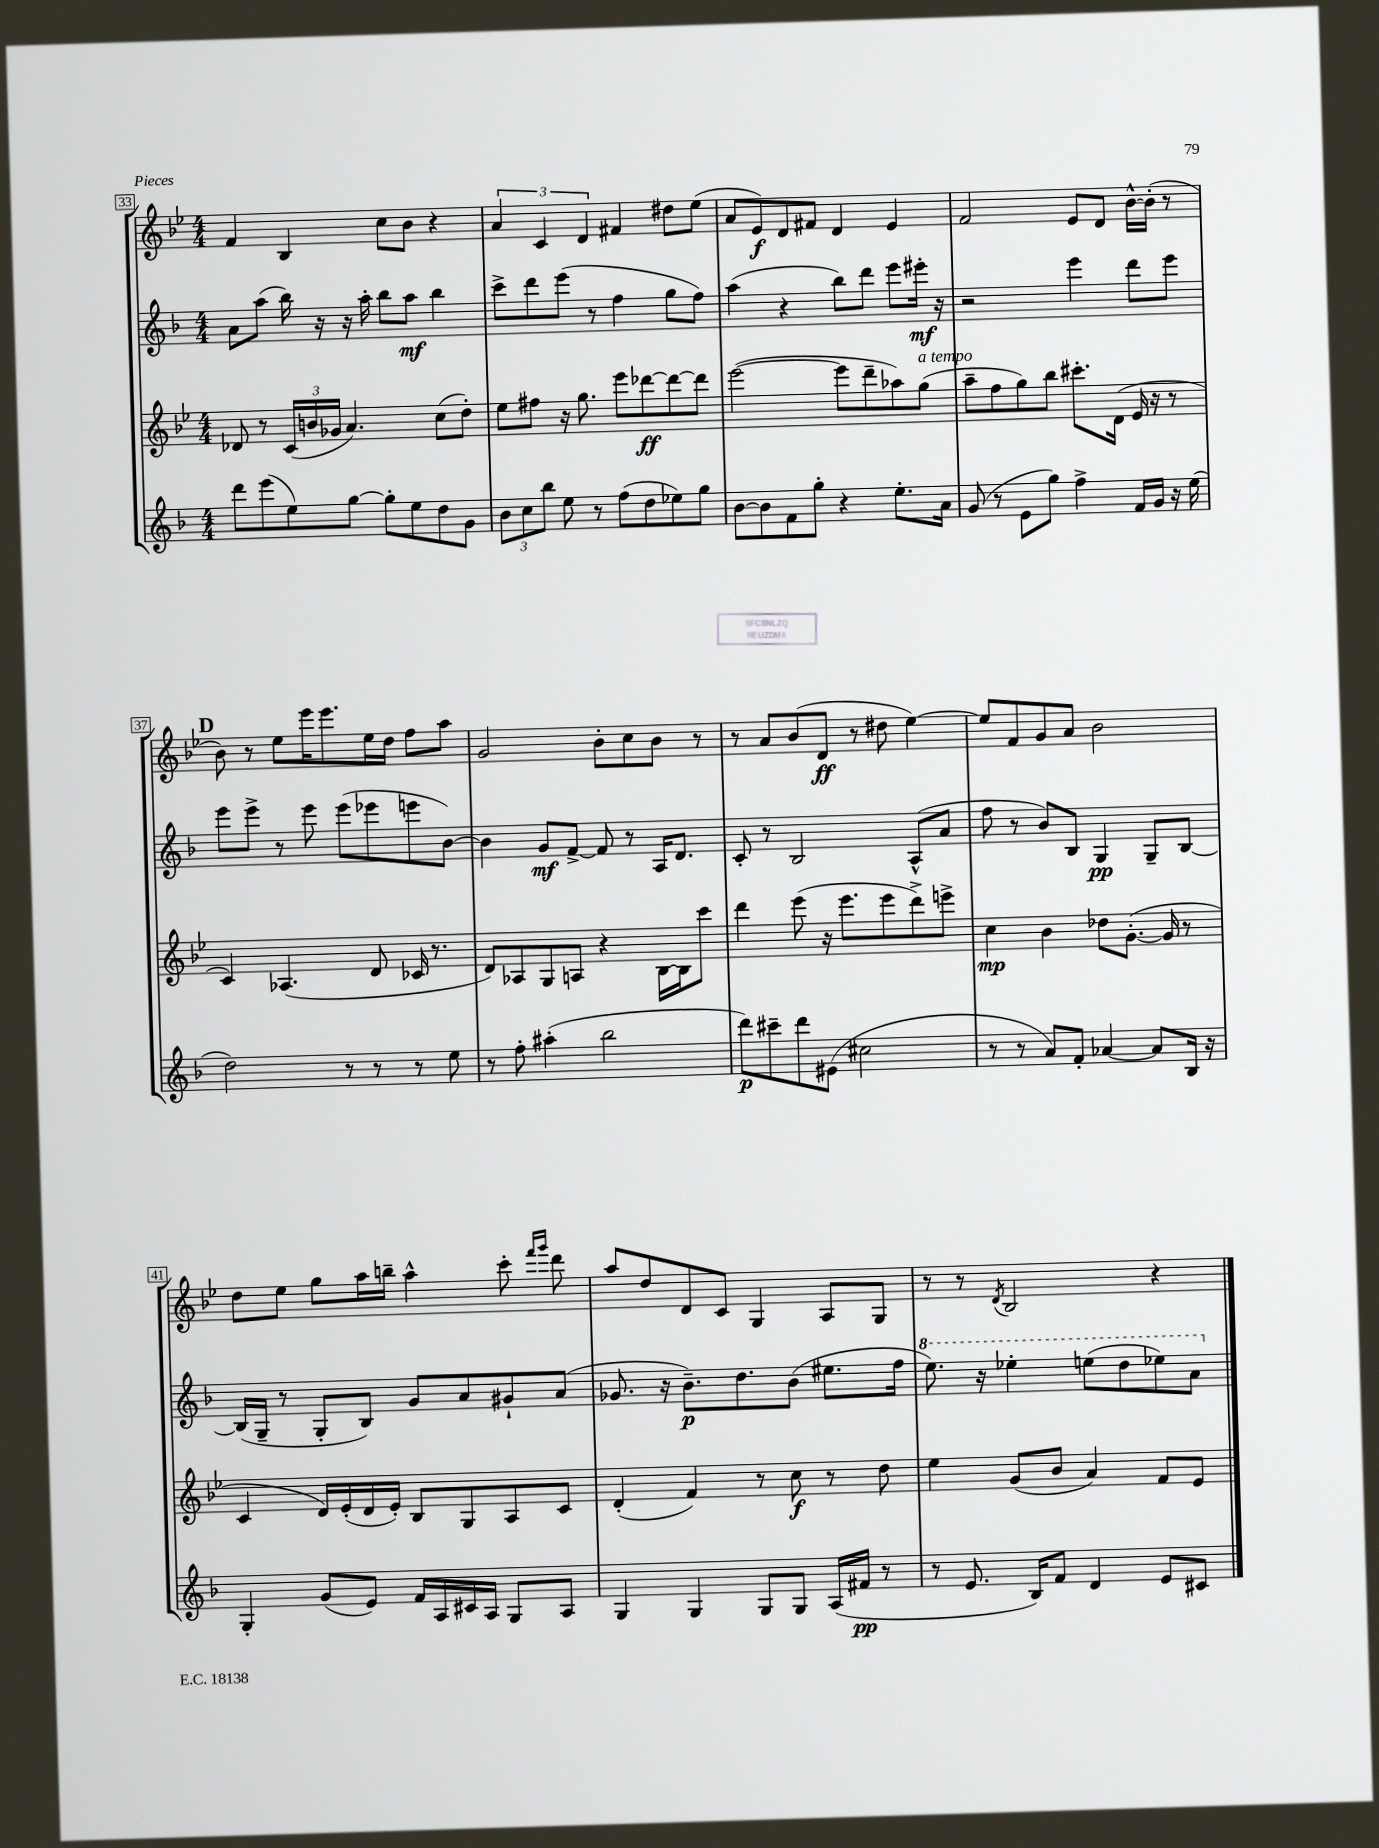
<<
\new StaffGroup <<
\new Staff = "s0" {
    \clef treble \key bes \major \numericTimeSignature \time 4/4
    f'4 bes4 c''8 bes'8 r4 |
    \tuplet 3/2 { a'4 c'4 d'4 } fis'4 dis''8 ees''8( |
    a'8 ees'8\f) d'8 fis'8 d'4 ees'4 |
    f'2 ees'8 d'8 bes'16~-^ bes'16-.( r8 |
    \mark \markup { \bold "D" } bes'8) r8 ees''8 ees'''16 ees'''8. ees''16 d''16 f''8 a''8 |
    g'2 bes'8-. c''8 bes'8 r8 |
    r8 a'8 bes'8( d'8\ff r8 dis''8 ees''4~) |
    ees''8 f'8 g'8 a'8 bes'2 |
    d''8 ees''8 g''8 a''16 b''16-- a''4-^ c'''8-. \grace { f'''16 g'''16 } d'''8 |
    a''8 d''8 d'8 c'8 g4 a8 g8 |
    r8 r8 \acciaccatura { d'8 } bes2 r4 \bar "|." |
}
\new Staff = "s1" {
    \clef treble \key f \major \numericTimeSignature \time 4/4
    a'8 a''8( bes''16) r16 r16 a''16-. bes''8 a''8\mf bes''4 |
    c'''8-> d'''8 e'''8( r8 f''4 g''8 f''8) |
    a''4( r4 bes''8) d'''8 e'''8 eis'''16-.\mf r16 |
    r2 e'''4 d'''8 e'''8 |
    \mark \markup { \bold "D" } e'''8 e'''8-> r8 e'''8 e'''8( ees'''8 e'''8 bes'8~) |
    bes'4 g'8\mf f'8~-> f'8 r8 a16 d'8. |
    c'8-. r8 bes2 a8-^( a'8 |
    f''8 r8 bes'8) bes8 g4\pp g8-- bes8~ |
    bes16( g16-- r8 g8-. bes8) g'8 a'8 gis'8-! a'8( |
    ges'8. r16 bes'8.--\p) d''8. bes'8( eis''8. f''16 |
    \ottava #1 e'''8.) r16 ees'''4-. e'''8( d'''8 ees'''8) a''8 \ottava #0 \bar "|." |
}
\new Staff = "s2" {
    \clef treble \key bes \major \numericTimeSignature \time 4/4
    des'8 r8 \tuplet 3/2 { c'16( b'16 ges'16 } a'4.) c''8( d''8-.) |
    ees''8 fis''8 r16 g''8. ees'''8 des'''8~\ff des'''8~ des'''8 |
    ees'''2~( ees'''8 d'''8-- aes''8) g''8^\markup { \italic "a tempo" }( |
    a''8-- f''8 g''8) bes''8 cis'''8.-. d'16( ees'16 r16 r8 |
    \mark \markup { \bold "D" } c'4) aes4.( d'8 ces'16 r8. |
    d'8) aes8 g8 a8 r4 bes16~ bes16 c'''8 |
    d'''4 ees'''8( r16 ees'''8. ees'''8 d'''8->) e'''8-> |
    c''4\mp bes'4 des''8 g'8.~-.( g'16 r8 |
    c'4 d'16) ees'16-.( d'16 ees'16-.) bes8 g8 a8 c'8 |
    d'4-.( f'4) r8 c''8\f r8 d''8 |
    ees''4 g'8( bes'8 a'4) f'8 ees'8 \bar "|." |
}
\new Staff = "s3" {
    \clef treble \key f \major \numericTimeSignature \time 4/4
    d'''8 e'''8( e''8) g''8~ g''8-. e''8 d''8 g'8 |
    \tuplet 3/2 { bes'8 c''8 bes''8 } e''8 r8 f''8( d''8 ees''8) g''8 |
    bes'8~ bes'8 f'8 g''8-. r4 e''8.-. a'16 |
    g'8( r8 e'8 g''8) f''4-> f'16 g'16 r16 e''16( |
    \mark \markup { \bold "D" } d''2) r8 r8 r8 e''8 |
    r8 f''8-. ais''4-.( bes''2 |
    d'''8\p) cis'''8-- d'''8 eis'8( cis''2 |
    r8 r8 a'8) f'8-. aes'4~ aes'8 bes16 r16 |
    g4-. g'8( e'8) f'16 a16 cis'16 a16 g8 a8 |
    g4 g4 g8 g8 a16( fis'16\pp r8 |
    r8 e'8. bes16) f'8 d'4 e'8 cis'8 \bar "|." |
}
>>
>>
\layout { \context { \Score currentBarNumber = #33 \override BarNumber.stencil = #(make-stencil-boxer 0.1 0.3 ly:text-interface::print) } }
